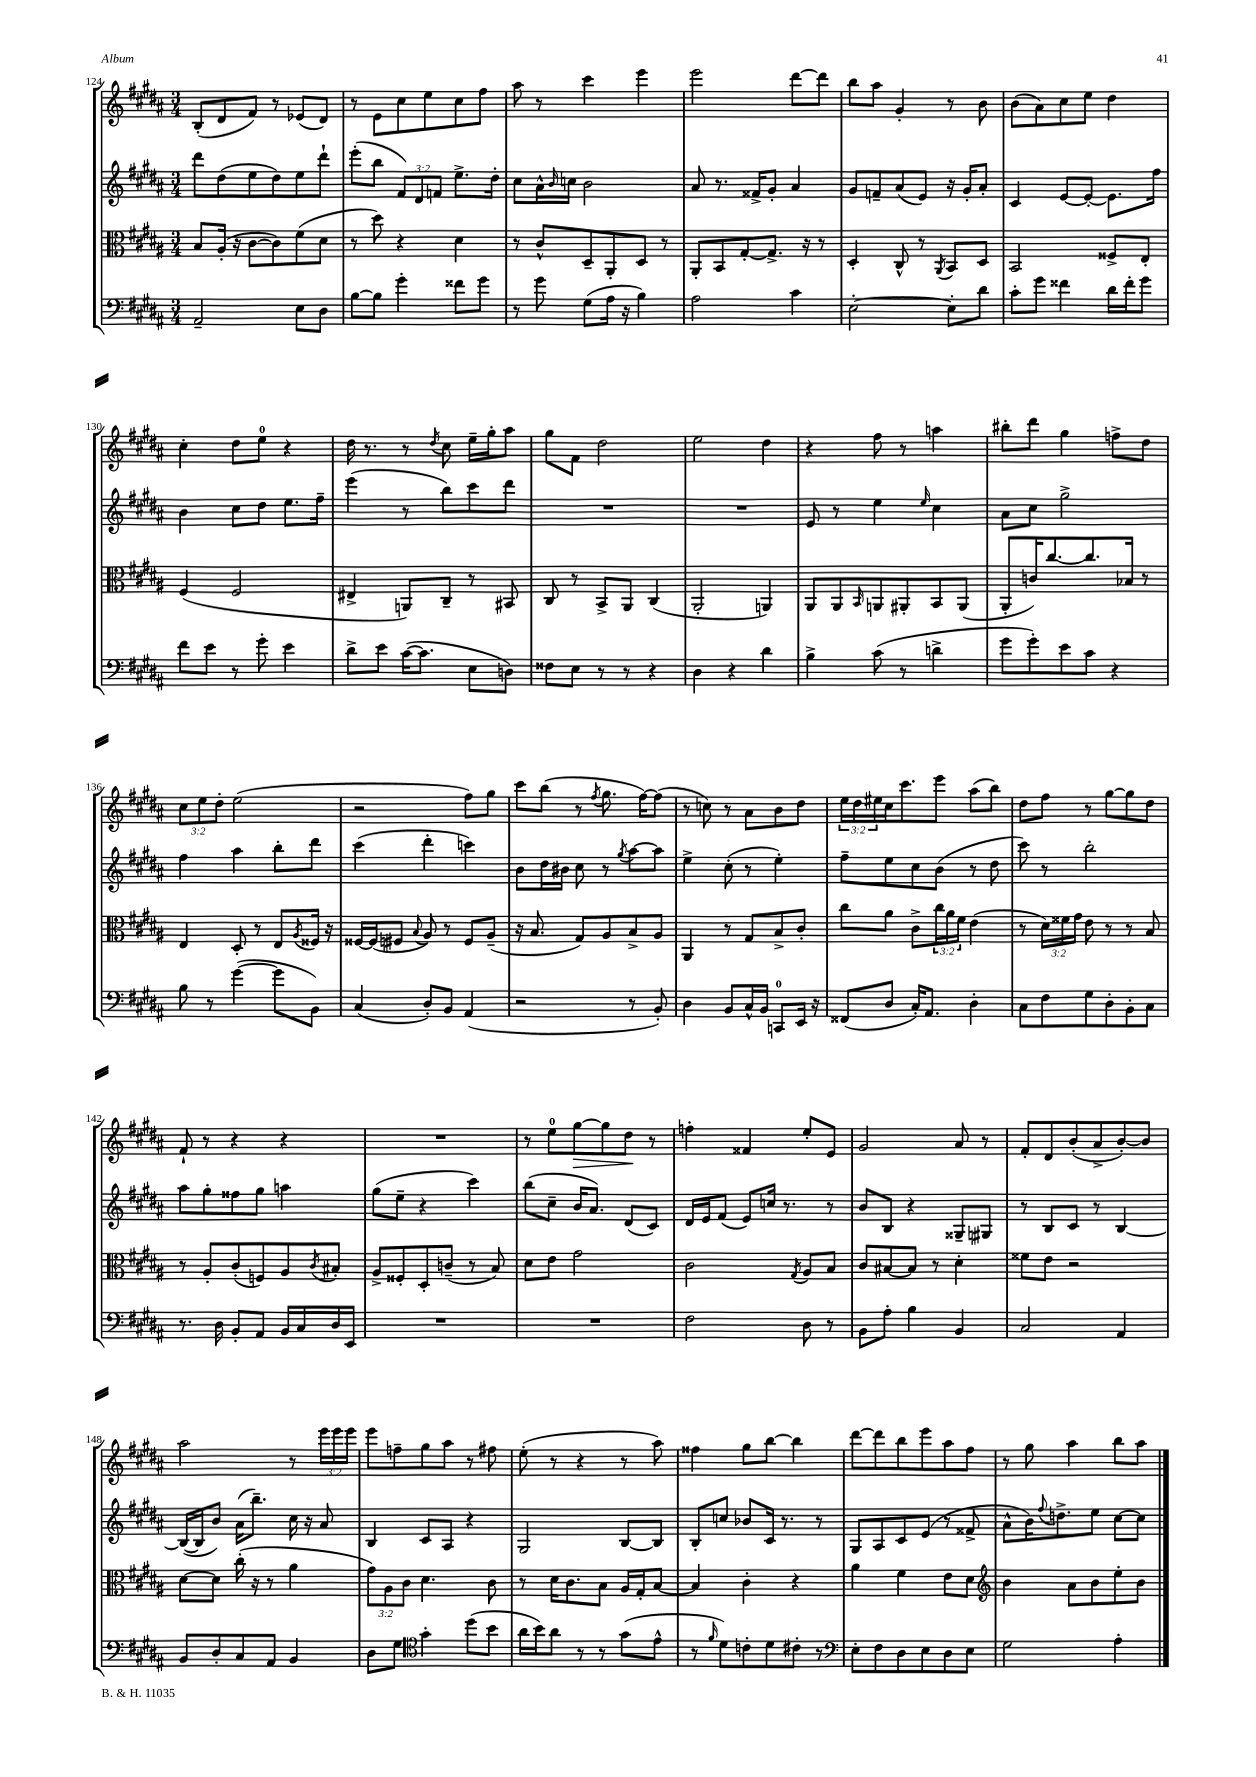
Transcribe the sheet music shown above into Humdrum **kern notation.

**kern	**kern	**kern	**kern	**dynam
*part4	*part3	*part2	*part1	*part1
*staff4	*staff3	*staff2	*staff1	*staff1
*clefF4	*clefC3	*clefG2	*clefG2	*
*k[f#c#g#d#a#]	*k[f#c#g#d#a#]	*k[f#c#g#d#a#]	*k[f#c#g#d#a#]	*
*M3/4	*M3/4	*M3/4	*M3/4	*
=124	=124	=124	=124	=124
2AA#~/	8B/L	8ddd#\L	(8B'/L	.
.	(16A#'/Jk	(8dd#\	8d#/	.
.	16r	.	.	.
.	[8c#\L	8ee\	8f#/J)	.
.	8c#\])	8dd#\)	8r	.
8E\L	(8f#\	8ee\	(8e-X/L	.
8D#\J	8d#\J	8ddd#`\J	8d#/J)	.
=125	=125	=125	=125	=125
[8B\L	8r	(8eee'\L	8r	.
8B\J]	8dd#\)	8bb\J	8e\L	.
4g#'\	4r	12f#/L)	8cc#\	.
.	.	12d#/	.	.
.	.	.	8ee\	.
.	.	12fn/J	.	.
8f##X\L	4d#\	8.ee^\L	8cc#\	.
8g#\J	.	.	8ff#\J	.
.	.	16dd#'\Jk	.	.
=126	=126	=126	=126	=126
8r	8r	8cc#\L	8aa#\	.
8g#\	8c#^^/L	16a#^^\L	8r	.
.	.	16qqb/	.	.
.	.	16ccn\JJ	.	.
(8G#\L	8D#~/	2b\	4ccc#\	.
16A#\Jk	8AA#'/	.	.	.
16r	.	.	.	.
4B\)	8D#/J	.	4eee\	.
.	8r	.	.	.
=127	=127	=127	=127	=127
2A#\	8AA#'/L	8a#/	2eee\	.
.	8BB/	8.r	.	.
.	[8G#'/	.	.	.
.	.	16f##X^/KL	.	.
.	8.G#^/J]	8g#'/J	.	.
4c#\	.	4a#/	[8ddd#\L	.
.	16r	.	.	.
.	8r	.	8ddd#\J]	.
=128	=128	=128	=128	=128
[2E'\	4D#'/	8g#/L	8bb\L	.
.	.	8fn~/	8aa#\J	.
.	8C#^^/	(8a#/	4g#'/	.
.	8r	8e/J)	.	.
.	8qAA#/	.	.	.
8E'\L]	8BB/L	16r	8r	.
.	.	16g#'/KL	.	.
8d#\J	8D#/J	8a#'/J	8b\	.
=129	=129	=129	=129	=129
8c#'\L	2BB/	4c#/	(8b\L	.
8g#\J	.	.	8a#\)	.
4f##X\	.	[8e/L	8cc#\	.
.	.	8e'/J_	8ee\J	.
16d#\LL	8F##X^/L	8.e\L]	4dd#\	.
16f##'\J	.	.	.	.
8g#\J	8E'/J	.	.	.
.	.	16ff#\Jk	.	.
!!LO:LB:g=z
=130	=130	=130	=130	=130
8f#\L	(4F#/	4b\	4cc#'\	.
8e\J	.	.	.	.
8r	2F#/	8cc#\L	8dd#\L	.
8g#'\	.	8dd#\J	8ee\J	.
4e\	.	8.ee\L	4r	.
.	.	16ff#~\Jk	.	.
=131	=131	=131	=131	=131
8d#^\L	4E#X^/	(4eee\	16dd#\	.
.	.	.	8.r	.
8e\J	.	.	.	.
([16c#\KL	8AAn/L)	8r	8r	.
8.c#\J]	.	.	.	.
.	.	.	8qdd#/	.
.	8C#~/J	8bb\L)	8cc#\	.
8E\L	8r	8ccc#\	16ee~\LL	.
.	.	.	16gg#'\J	.
8Dn\J)	8BB#X/	8ddd#\J	8aa#\J	.
=132	=132	=132	=132	=132
8F##X\L	8C#/	2.r	8gg#\L	.
8E\J	8r	.	8f#\J	.
8r	8BB^/L	.	2dd#\	.
8r	8AA#/J	.	.	.
4r	(4C#/	.	.	.
=133	=133	=133	=133	=133
4D#\	2AA#'/	2.r	2ee\	.
4r	.	.	.	.
4d#\	4AAn/)	.	4dd#\	.
=134	=134	=134	=134	=134
4B^\	8AA#/L	8e/	4r	.
.	8AA#/	8r	.	.
.	16qqBB/	.	.	.
(8c#\	8AAn/	4ee\	8ff#\	.
8r	8AA#X'/	.	8r	.
.	.	16qqee/	.	.
4dn^\	8BB/	4cc#\	4aan\	.
.	(8AA#/J	.	.	.
=135	=135	=135	=135	=135
8g#\L	8AA#'/L	8a#\L	8bb#X'\L	.
8g#'\)	16cn/K)	8cc#\J	8ddd#\J	.
.	[8.cc#/	.	.	.
8e\	.	2gg#^\	4gg#\	.
8c#\J	8.cc#/]	.	.	.
4r	.	.	8ffn^\L	.
.	16B-X/Jk	.	.	.
.	8r	.	8dd#\J	.
!!LO:LB:g=z
=136	=136	=136	=136	=136
8B\	4E/	4ff#\	12cc#\L	.
.	.	.	12ee\	.
8r	.	.	.	.
.	.	.	12dd#'\J	.
([4g#\	8D#'/	4aa#\	(2ee\	.
.	8r	.	.	.
8g#\L]	8E/L	8bb'\L	.	.
.	8qA#/	.	.	.
8BB\J)	16F##X/Jk	8ddd#\J	.	.
.	16r	.	.	.
=137	=137	=137	=137	=137
(4C#/	[16F##X/LL	(4ccc#\	2r	.
.	(16F##/J]	.	.	.
.	8F#X/J	.	.	.
.	8qqB/	.	.	.
8D#'/L)	8A#/)	4ddd#'\	.	.
8BB/J	8r	.	.	.
(4AA#/	8F#/L	4cccn\)	8ff#\L)	.
.	(8A#~/J	.	8gg#\J	.
=138	=138	=138	=138	=138
2r	16r	8b\L	8ccc#\L	.
.	8.B/	.	.	.
.	.	16dd#\L	(8bb\J	.
.	.	16b#X\JJ	.	.
.	8G#/L)	8cc#\	8r	.
.	.	.	8qff#/	.
.	8A#/	8r	8.gg#\	.
.	.	8qgg#/	.	.
8r	8B^/	[8aa#\L	.	.
.	.	.	[16ff#\KL)	.
8BB'/)	8A#/J	8aa#\J]	(8ff#\J]	.
=139	=139	=139	=139	=139
4D#\	4AA#/	4ee^\	8r	.
.	.	.	8ccn\)	.
8BB/L	8r	(8cc#'\	8r	.
16C#^^/L	8G#/L	8r	8a#\L	.
16BB/JJ	.	.	.	.
8CCn/L	8B^/	4ee'\)	8b\	.
16EE/Jk	8c#'/J	.	8dd#\J	.
16r	.	.	.	.
=140	=140	=140	=140	=140
(8FF##X/L	8cc#\L	8ff#~\L	24ee\LL	.
.	.	.	24dd#\	.
.	.	.	24ee#X\	.
8D#/J	8a#\J	8ee\	16cc#\J	.
.	.	.	8.ccc#\	.
16C#'/KL)	8c#^\L	8cc#\	.	.
8.AA#/J	.	.	.	.
.	24cc#\L	(8b\J	8eee\J	.
.	24a#\	.	.	.
.	24f#\JJ	.	.	.
4D#'\	(4e\	8r	(8aa#\L	.
.	.	8dd#\	8bb\J)	.
=141	=141	=141	=141	=141
8C#\L	8r	8ccc#\)	8dd#\L	.
8F#\	24d#\LL)	8r	8ff#\J	.
.	24f##X\	.	.	.
.	24g#\JJ	.	.	.
8G#\	8e\	2bb'\	8r	.
8D#'\	8r	.	[8gg#\L	.
8BB'\	8r	.	8gg#\]	.
8C#\J	8B/	.	8dd#\J	.
!!LO:LB:g=z
=142	=142	=142	=142	=142
8.r	8r	8aa#\L	8f#`/	.
.	8A#'/L	8gg#'\	8r	.
16D#\	.	.	.	.
8BB'/L	(8c#'/	8ff##X\	4r	.
8AA#/J	8Fn/)	8gg#\J	.	.
16BB/LL	8A#/	4aan\	4r	.
16C#/	.	.	.	.
.	8qc#/	.	.	.
16D#/	8B#X'/J	.	.	.
16EE/JJ	.	.	.	.
=143	=143	=143	=143	=143
2.r	8A#^/L	(8gg#\L	2.r	.
.	8F##X'/	8ee~\J	.	.
.	8D#'/	4r	.	.
.	(8cn~/J	.	.	.
.	8r	4ccc#\)	.	.
.	8B/)	.	.	.
=144	=144	=144	=144	=144
2.r	8d#\L	(8bb\L	8r	.
.	8e\J	8cc#~\J	8ee\L	.
!	!	!	!	!LO:HP:b
.	2g#\	16b/KL	[8gg#\	>
.	.	8.a#/J)	.	.
.	.	.	8gg#\]	.
.	.	(8d#/L	8dd#\J	.
.	.	8c#/J)	8r	]
=145	=145	=145	=145	=145
2F#\	2c#\	16d#/LL	4ffn'\	.
.	.	16e/J	.	.
.	.	(8f#/J	.	.
.	.	8e/L)	4f##X/	.
.	.	16ccn/Jk	.	.
.	.	8.r	.	.
.	8qG#/	.	.	.
8D#\	8A#/L	.	8ee'/L	.
8r	8B/J	8r	8e/J	.
=146	=146	=146	=146	=146
8BB\L	8c#/L	8b/L	2g#/	.
8A#'\J	[8B#X/	8B/J	.	.
4B\	8B#/J]	4r	.	.
.	8r	.	.	.
4BB/	4d#'\	8G##X~/L	8a#/	.
.	.	8G#X/J	8r	.
=147	=147	=147	=147	=147
2C#/	8f##X\L	8r	8f#'/L	.
.	8e\J	8B/L	8d#/	.
.	2r	8c#/J	(8b'/	.
.	.	8r	8a#^/	.
4AA#/	.	[4B/	[8b'/)	.
.	.	.	8b/J]	.
!!LO:LB:g=z
=148	=148	=148	=148	=148
8BB/L	[8d#\L	(16B/LL_	2aa#\	.
.	.	16B/J]	.	.
8D#'/	8d#\J]	8b/J)	.	.
8C#/	(16cc#'\	(16a#\KL	.	.
.	16r	8.bb~\J)	.	.
8AA#/J	8r	.	.	.
4BB/	4a#\	16cc#\	8r	.
.	.	16r	.	.
.	.	8a#/	24eee\LL	.
.	.	.	24eee\	.
.	.	.	24eee\JJ	.
=149	=149	=149	=149	=149
8D#\L	12g#\L)	4B/	8eee\L	.
.	12A#\	.	.	.
8G#\J	.	.	8ffn~\	.
.	12c#\J	.	.	.
*clefC4	*	*	*	*
4g#'\	4.d#\	8c#/L	8gg#\	.
.	.	8A#/J	8aa#\J	.
(8dd#\L	.	4r	8r	.
8b\J	8c#\	.	8ff#X\	.
=150	=150	=150	=150	=150
16a#\LL	8r	2G#/	(8ee'\	.
16b\J)	.	.	.	.
8a#\J	16d#\KL	.	8r	.
.	8.c#\	.	.	.
8r	.	.	4r	.
8r	8B\J	.	.	.
(8g#\L	16A#/LL	[8B/L	8r	.
.	16G#'/J	.	.	.
8e^^\J	[8B/J	8B/J]	8aa#\)	.
=151	=151	=151	=151	=151
8r	4B/]	8B'/L	4ff##X\	.
16qqf#/	.	.	.	.
8d#\L)	.	8ccn/J	.	.
8cn'\	4c#'\	8b-X/L	8gg#\L	.
8d#\	.	16c#/Jk	[8bb\J	.
.	.	8.r	.	.
8c#X'\J	4r	.	4bb\]	.
8r	.	8r	.	.
=152	=152	=152	=152	=152
*clefF4	*	*	*	*
8E'\L	4a#\	8G#/L	[8ddd#\L	.
8F#\	.	8A#/	8ddd#\]	.
8D#\	4f#\	8c#/	8bb\	.
8E\	.	(8e/J	8eee\	.
8D#\	8e\L	8r	8aa#\	.
8E\J	8d#\J	8f##X^/	8ff#\J	.
=153	=153	=153	=153	=153
*	*clefG2	*	*	*
2G#\	4b\	8a#^^\L	8r	.
.	.	16b\K)	8gg#\	.
.	.	8qqff#/	.	.
.	.	8.ddn^\	.	.
.	8a#\L	.	4aa#\	.
.	8b\	8ee\J	.	.
4A#'\	8ee'\	[8cc#\L	8bb\L	.
.	8b\J	8cc#\J]	8aa#\J	.
==	==	==	==	==
*-	*-	*-	*-	*-
